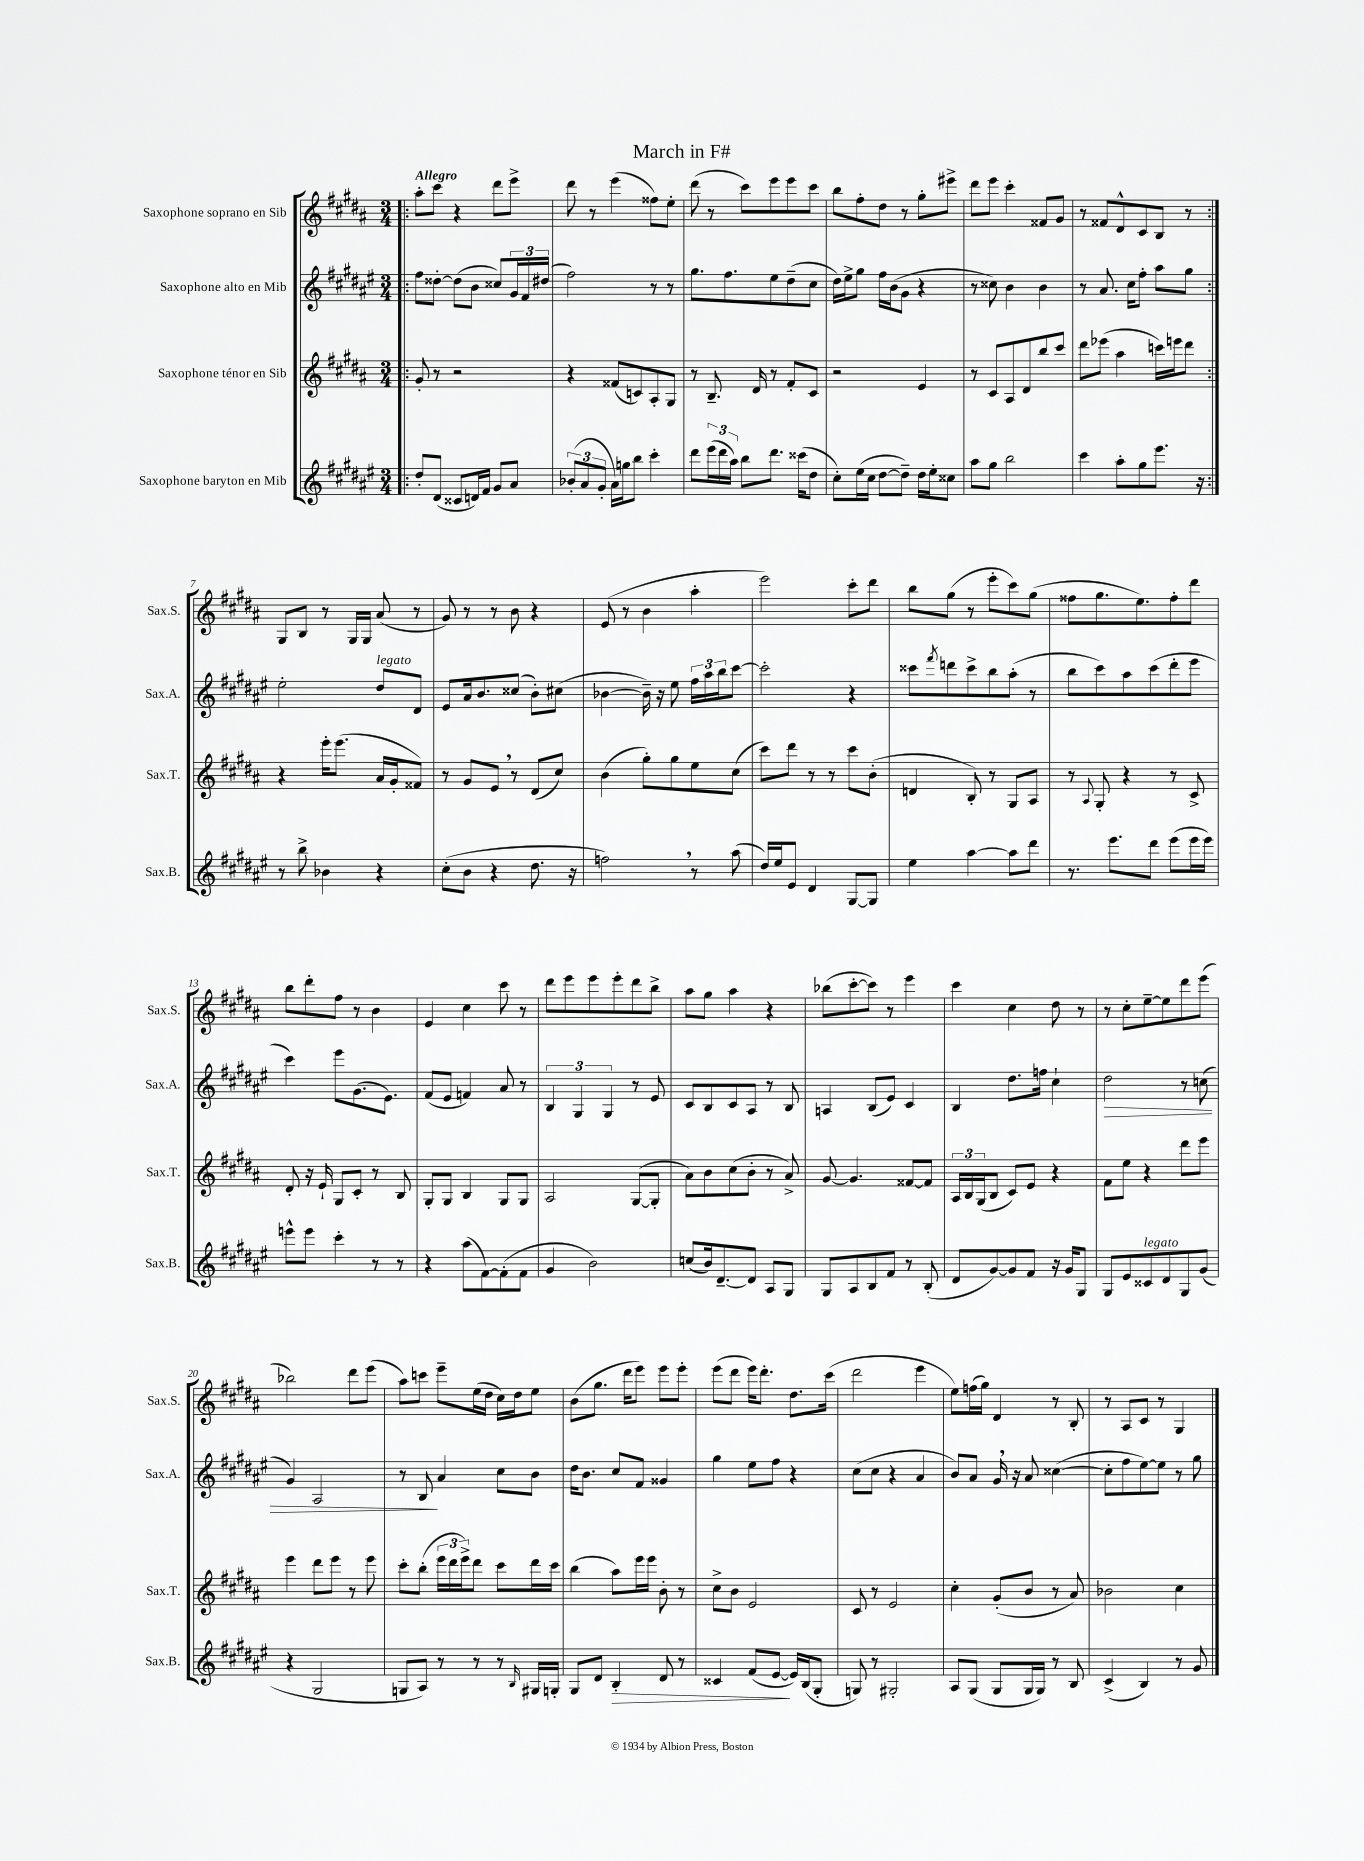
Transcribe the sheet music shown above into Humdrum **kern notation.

**kern	**kern	**kern	**kern
*staff4	*staff3	*staff2	*staff1
*clefG2	*clefG2	*clefG2	*clefG2
*k[f#c#g#d#a#e#]	*k[f#c#g#d#a#]	*k[f#c#g#d#a#e#]	*k[f#c#g#d#a#]
*M3/4	*M3/4	*M3/4	*M3/4
=!|:	=!|:	=!|:	=!|:
8dd#'/L	8g#'/	8ff#\L	8aa#'\L
(8d#/J	8r	[8dd##'\J	8ccc#\J
8c##/L	2r	(8dd##\]L	4r
16d/L)	.	8b\J	.
16f#/JJ	.	.	.
8g#/L	.	8cc##/L)	8ddd#\L
8a#/J	.	24g#/L	8eee^\J
.	.	24f#/	.
.	.	(24dd#/JJ	.
=	=	=	=
(12b-'/L	4r	2ff#\)	8ddd#\
12a#/	.	.	.
.	.	.	8r
12g#'/J	.	.	.
16a#\LL)	(8f##/L	.	(4eee\
16gg\J	.	.	.
8bb\J	8c/)	.	.
4ccc#'\	8A#'/	8r	8ff##\L)
.	8G#/J	8r	8ee'\J
=	=	=	=
8ddd#\L	8r	8.gg#\L	(8ddd#\
(24eee#\L	8.B~/	.	8r
24ddd#\	.	.	.
.	.	8.ff#\	.
24aa#\JJ)	.	.	.
8bb\L	.	.	8ccc#\L)
.	16d#/	.	.
8.ddd#\J	8r	8ee#\	8eee\
.	8f#'/L	(8dd#~\	8eee\
(16ccc##\LK	.	.	.
8dd#\J	8c#/J	8cc#\J	8ccc#\J
=	=	=	=
8cc#'\L)	2r	16dd#\LL)	8bb\L
.	.	16ee#^\J	.
(16ee#\L	.	8gg#\J	8ff#'\
16cc#\JJ	.	.	.
[8dd#\L	.	16ff#\LL	8dd#\J
.	.	(16b\J	.
8dd#~\]J)	.	8g#\J	8r
16dd#\LL	4e/	4r	8gg#'\L
16ee#'\J	.	.	.
8cc##\J	.	.	8eee#^\J
=	=	=	=
8aa#\L	8r	8r	8ddd#\L
8gg#\J	8c#/L	8cc##\)	8eee\J
2bb\	8A#/	4b\	4ccc#'\
.	8d#/	.	.
.	8bb/	4b\	8f##/L
.	8ccc#/J	.	8g#/J
=	=	=	=
4ccc#\	8ddd#\L	8r	8r
.	(8eee-\J	8.a#/	8f##/L
8aa#'\L	4aa#\	.	8d#^^/
.	.	16cc#\LK	.
8gg#\	.	8ff#'\J	8c#/
8.eee#\J	16ccc\LL)	8aa#\L	8B/J
.	16eee\J	.	.
.	8ddd#\J	8gg#\J	8r
16r	.	.	.
=:|!	=:|!	=:|!	=:|!
8r	4r	2ee#'\	8G#/L
8bb^\	.	.	8B/J
4b-\	16eee'\LK	.	8r
.	(8.eee\J	.	.
.	.	.	16G#/LL
.	.	.	16G#/JJ
4r	16a#/LL	8dd#/L	(8a#/
.	16g#'/J	.	.
.	8f##/J)	8d#/J	8r
=	=	=	=
(8cc#'\L	8r	8e#/L	8g#/)
8b\J	8g#/L	16a#/k	8r
.	.	8.b/	.
4r	8e/J	.	8r
.	8r	(8cc##/J	8b\
8.dd#\	(8d#/L	8b'\L)	4r
.	8cc#/J)	(8cc#\J	.
16r	.	.	.
=	=	=	=
2ff\)	(4b\	[4b-\	(8e/
.	.	.	8r
.	8gg#'\L)	16b-~\])	4b\
.	.	16r	.
.	8gg#\	8ee#\	.
8r	8ee\	24ff#\LL	4aa#'\
.	.	24aa#\	.
.	.	24bb\J	.
(8aa#\	(8cc#\J	[8ccc#\J	.
=	=	=	=
16dd#/LL)	8ccc#\L)	2ccc#'\]	2eee\)
16ee#/J	.	.	.
8e#/J	8ddd#\J	.	.
4d#/	8r	.	.
.	8r	.	.
[8G#/L	8ccc#\L	4r	8ccc#'\L
8G#/]J	(8b'\J	.	8ddd#\J
=	=	=	=
4ee#\	4d/	8ccc##\L	8bb\L
.	.	8qfff#/	.
.	.	8ddd\	(8gg#\J
[4aa#\	8B'/)	8ccc##^\	8r
.	8r	8bb\	8eee'\L
8aa#\]L	8G#/L	(8aa#'\J	8ccc#\)
8ddd#\J	8A#/J	8r	(8gg#\J
=	=	=	=
8.r	8r	8bb\L	8ff##\L
.	8qqA#/	.	.
.	8G#'/	8ccc#\)	8.gg#\
8.eee#\L	.	.	.
.	4r	8aa#\	.
.	.	.	8.ee\)
8ddd#\J	.	(8ccc#\	.
(8eee#\L	8r	8ddd#'\	8ff##'\
16eee#\L	8c#^/	8eee#\J	8ddd#\J
16eee#\JJ)	.	.	.
=	=	=	=
8eee^^\L	8d#'/	4ccc#\)	8bb\L
8eee\J	16r	.	8ddd#'\
.	16e`/	.	.
4ccc#'\	8G#/L	8eee#\L	8ff#\J
.	8c#'/J	(8.g#\	8r
8r	8r	.	4b\
.	.	8.e#\J)	.
8r	8B/	.	.
=	=	=	=
4r	8G#'/L	(8f#/L	4e/
.	8G#/J	8e#/J	.
(8aa#\L	4B/	4f/)	4cc#\
[8f#\)	.	.	.
(8f#'\]	8G#/L	8a#/	8ccc#\
8f#\J	8G#/J	8r	8r
=	=	=	=
4g#/	2A#/	6B/	8ddd#\L
.	.	.	8eee\
.	.	6G#/	.
2b\)	.	.	8eee\
.	.	6G#/	.
.	.	.	8eee'\
.	([8G#/L	8r	8ddd#\
.	8G#'/]J	8e#/	8bb^\J
=	=	=	=
(8cc/L	8a#\L)	8c#/L	8aa#\L
16b/k)	8b\	8B/	8gg#\J
[8.d#~/	.	.	.
.	(8cc#\	8c#/	4aa#\
8d#/]J	8b'\J	8A#/J	.
8A#/L	8r	8r	4r
8G#/J	8a#^/)	8B/	.
=	=	=	=
8G#/L	[8g#/	4A/	(8bb-\L
8A#/	4.g#/]	.	[8ccc#'\
8B/	.	(8B/L	8ccc#\]J)
8f#/J	.	8e#/J)	8r
8r	[8f##/L	4c#/	4eee\
(8B'/	8f##/]J	.	.
=	=	=	=
8d#/L	24A#/LL	4B/	4ccc#\
.	24B/	.	.
.	(24G#/J	.	.
[8g#/)	8B/J	.	.
8g#/]	8c#/L)	8.dd#\L	4cc#\
8f#/J	8e/J	.	.
.	.	16ff\Jk	.
16r	4r	4cc#`\	8dd#\
16g#/LK	.	.	.
8G#/J	.	.	8r
=	=	=	=
8G#/L	8f#\L	2dd#\	8r
8e#/	8ee\J	.	8cc#'\L
8c##/	4r	.	[8ee~\
8d#/	.	.	8ee\]
8G#/	8ddd#\L	8r	8ddd#\
(8g#/J	8eee\J	(8cc\	(8eee\J
=	=	=	=
4r	4eee\	4g#/)	2bb-\)
2G#/	8ddd#\L	2A#/	.
.	8eee\J	.	.
.	8r	.	8ddd#\L
.	8eee\	.	(8eee\J
=	=	=	=
8G/L	8ccc#'\L	8r	8aa#\L)
8A#/J)	(8bb'\J	8B/	8ccc\J
8r	24eee\LL	4a#/	8eee~\L
.	24ddd#\	.	.
.	24eee^\J)	.	.
8r	8ddd#\J	.	(16ee\L
.	.	.	16dd#\JJ
8r	8ccc#\L	8cc#\L	16cc#\LL)
.	.	.	16dd#\J
16qqB/	.	.	.
16G#/LL	16ddd#\L	8b\J	8ee\J
16G'/JJ	16ccc#\JJ	.	.
=	=	=	=
8G#/L	(4bb\	16dd#\LK	(8b\L
.	.	8.b\J	.
8d#/J	.	.	8.gg#\J
4B'/	8aa#\L)	8cc#/L	.
.	.	.	16ddd#\LK
.	16eee\L	8f#/J	8eee\J)
.	16eee\JJ	.	.
8d#/	8b'\	4g##/	8eee\L
8r	8r	.	8eee'\J
=	=	=	=
4c##/	8cc#^\L	4gg#\	(8eee\L
.	8b\J	.	8ddd#\J
(8f#/L	2e/	8ee#\L	16eee\LK)
.	.	.	8.ddd#'\J
[8e#/J	.	8ff#\J	.
16e#/]LL)	.	4r	8.dd#\L
(16B/J	.	.	.
8G#'/J	.	.	.
.	.	.	(16ccc#\Jk
=	=	=	=
8G/)	8c#/	(8cc#\L	2ddd#\
8r	8r	8cc#\J	.
2G#'/	2e/	4r	.
.	.	4a#/	4eee\
=	=	=	=
8A#/L	4cc#'\	8b/L)	8ee\L)
(8G#/J	.	8a#/J	(16ff\L
.	.	.	16gg#\JJ)
8G#/L	(8g#'/L	16g#/	4d#/
.	.	16r	.
16G#/L	8b/J	8a#/	.
16G#/JJ)	.	.	.
8r	8r	([4cc##\	8r
8B/	8a#/)	.	8B'/
=	=	=	=
(4c#^/	2b-\	8cc##'\]L	8r
.	.	8ff#\	8A#/L
4B/)	.	[8ee#\)	8c#/J
.	.	8ee#\]J	8r
8r	4cc#\	8r	4G#/
8g#/	.	8gg#\	.
==	==	==	==
*-	*-	*-	*-
